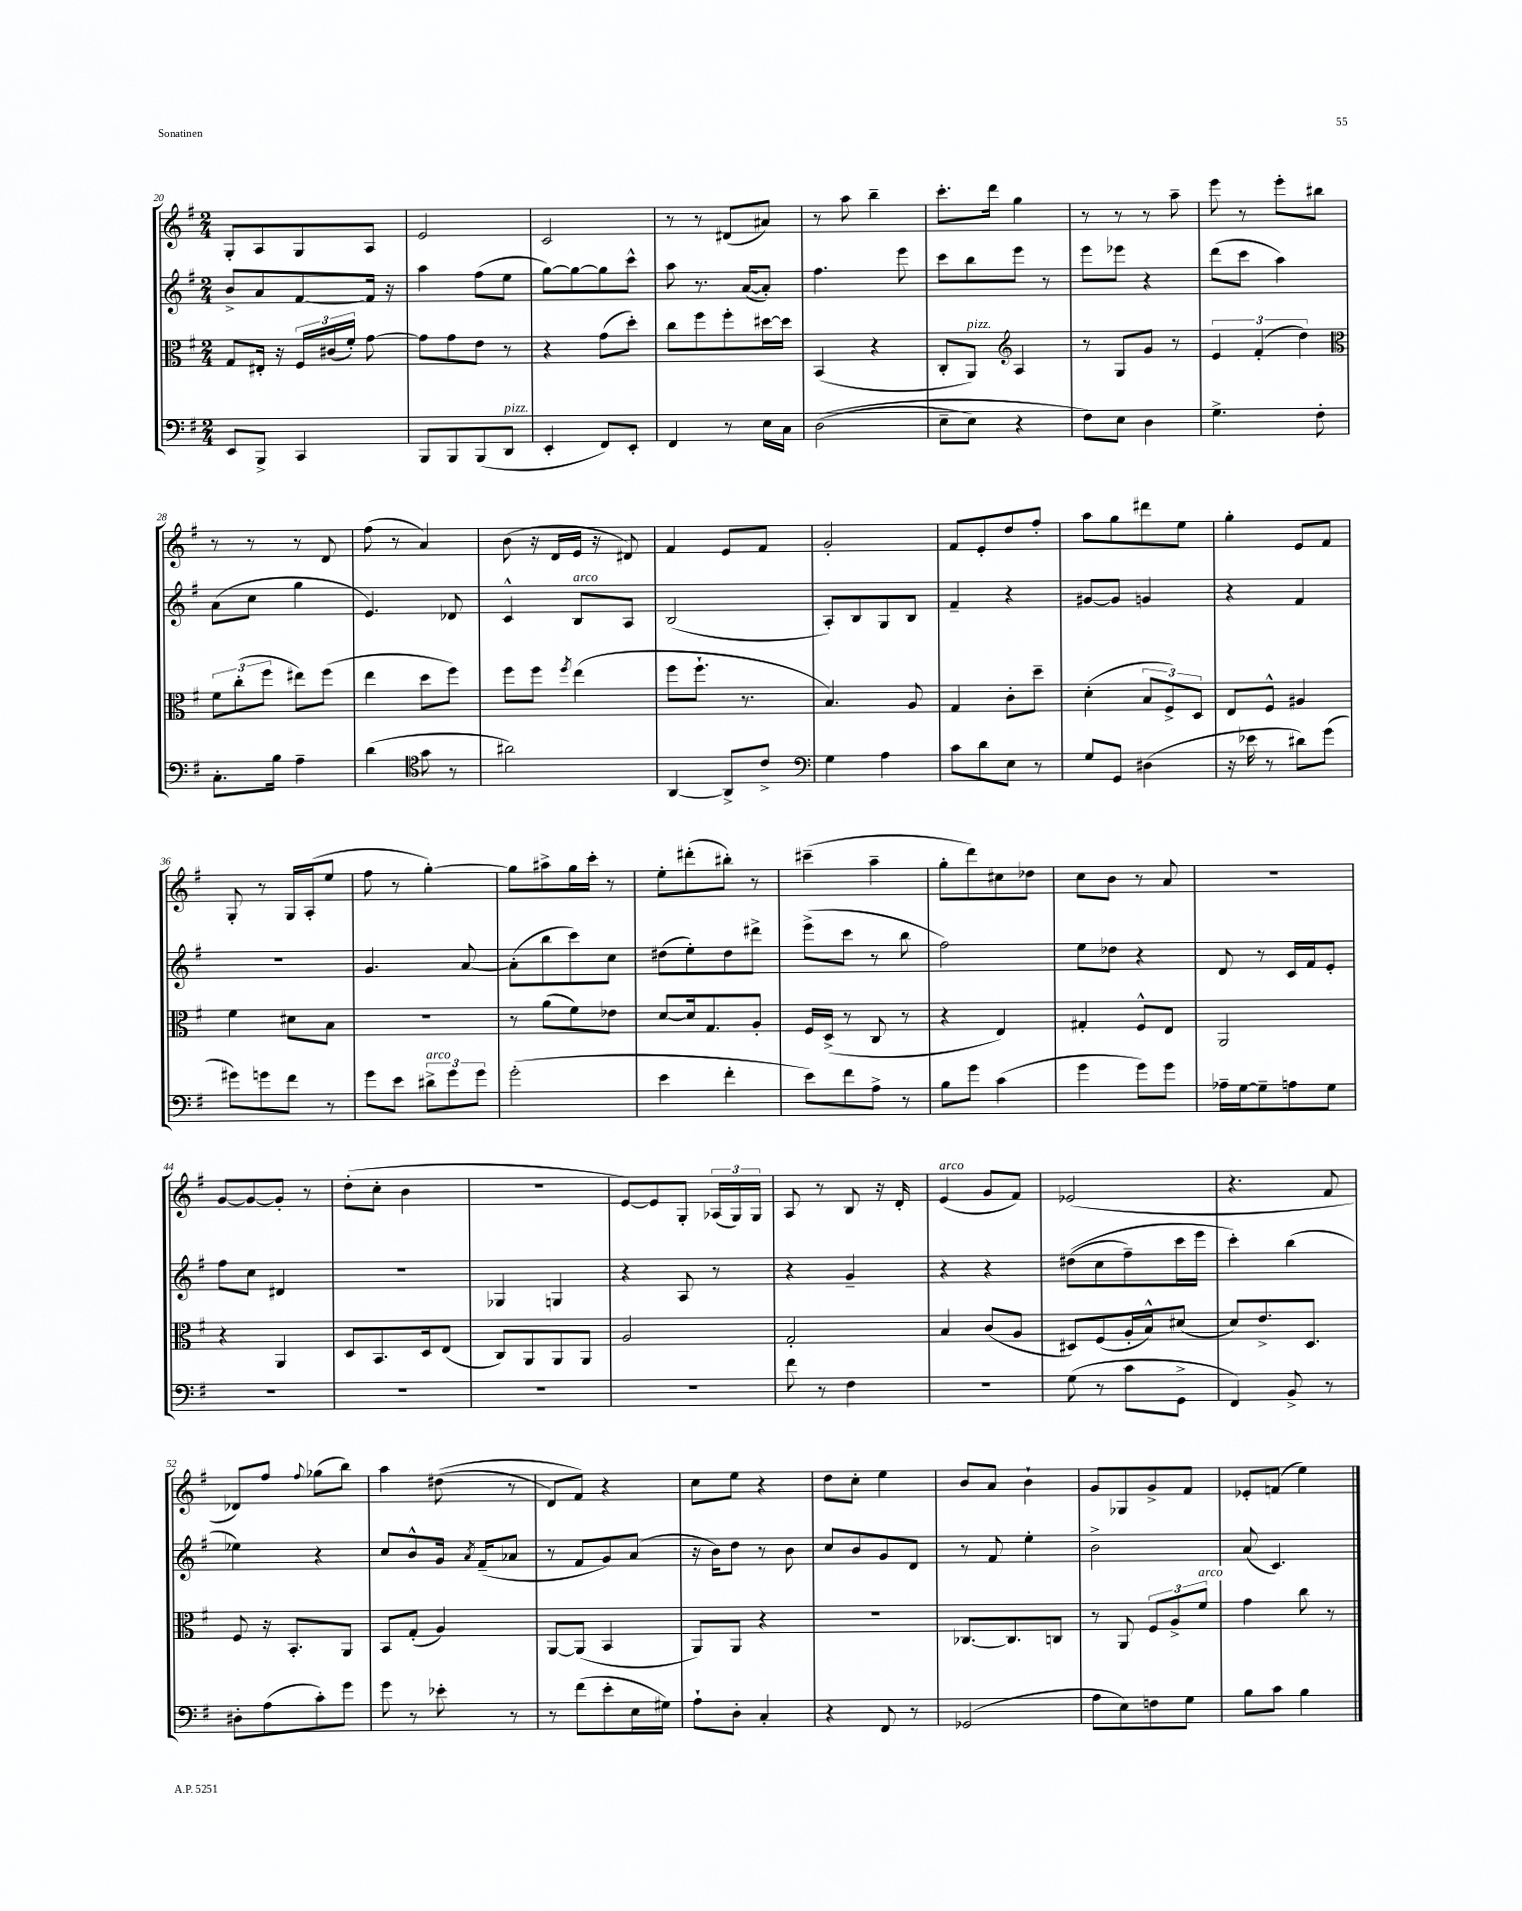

**kern	**kern	**kern	**kern
*staff4	*staff3	*staff2	*staff1
*clefF4	*clefC3	*clefG2	*clefG2
*k[f#]	*k[f#]	*k[f#]	*k[f#]
*M2/4	*M2/4	*M2/4	*M2/4
8EE	8G	8b^	8G'
8BBB^	16E#'	8a	8A
.	16r	.	.
4CC	24F#	[8f#	8G
.	(24c#	.	.
.	24f#')	.	.
.	[8g	16f#]	8A
.	.	16r	.
=	=	=	=
8BBB	8g]	4aa	2e
8BBB	8g	.	.
(8BBB	8e	(8ff#	.
8DD	8r	8ee	.
=	=	=	=
4EE'	4r	[8gg)	2c
.	.	8gg_	.
8FF#)	(8g	8gg]	.
8EE'	8dd')	8ccc^^	.
=	=	=	=
4FF#	8cc	8aa	8r
.	8ff#	8.r	8r
8r	8ff#'	.	(8d#
.	.	([16a	.
16E	[16dd#	8a'])	8a#)
16C	16dd#]	.	.
=	=	=	=
&((2D	(4BB	4.ff#	8r
.	.	.	8aa
.	4r	.	4bb~
.	.	8eee	.
=	=	=	=
8E~	8C'	8ccc	8.ccc'
8E)	8AA)	8bb	.
.	.	.	16ddd
*	*clefG2	*	*
4r	4A	8eee	4gg
.	.	8r	.
=	=	=	=
8F#&)	8r	8eee	8r
8E	8G	8eee-	8r
4D	8g	4r	8r
.	8r	.	8aa~
=	=	=	=
4.G^	6e	(8ddd	8eee
.	.	8ccc	8r
.	(6f#'	.	.
.	.	4aa)	8eee'
.	6dd)	.	.
8F#'	.	.	8bb#
=	=	=	=
*	*clefC3	*	*
8.C'	12f#	(8a	8r
.	(12cc'	.	.
.	.	8cc	8r
.	12ff#	.	.
16B	.	.	.
4A~	8ee#)	4gg	8r
.	(8ff#	.	8d
=	=	=	=
(4d	4ee	4.e)	(8ff#
.	.	.	8r
*clefC4	*	*	*
8g	8dd	.	4a)
8r	8ff#)	8d-	.
=	=	=	=
2a#)	8ff#	4c^^	(8b
.	8ff#	.	16r
.	.	.	16d
.	8qff#	.	.
.	(4ee	8B	16e
.	.	.	16r
.	.	8A	8d#)
=	=	=	=
[4AA	8ff#	(2B	4f#
.	8.ff#`	.	.
8AA^]	.	.	8e
.	8.r	.	.
8c^	.	.	8f#
=	=	=	=
*clefF4	*	*	*
4G	4.B)	8A')	2g'
.	.	8B	.
4A	.	8G	.
.	8A	8B	.
=	=	=	=
8c	4G	4f#~	8f#
8d	.	.	8e'
8E	8c'	4r	8dd
8r	8dd~	.	8ff#'
=	=	=	=
8G	(4d'	[8g#	8aa
8GG	.	8g#]	8gg
(4D#	12B	4g	8ddd#
.	12F#^)	.	.
.	.	.	8ee
.	12D	.	.
=	=	=	=
16r	8E	4r	4gg'
16e-	.	.	.
8r	8F#^^	.	.
8d#)	4A#	4f#	8e
(8g	.	.	8f#
=	=	=	=
8g#)	4f#	2r	8G'
8g	.	.	8r
8f#	8d#	.	16G
.	.	.	(16A'
8r	8B	.	8ee
=	=	=	=
8g	2r	4.g	8ff#
8e	.	.	8r
12d#^	.	.	[4gg')
12g	.	.	.
.	.	[8a	.
12g	.	.	.
=	=	=	=
(2g'	8r	(8a']	8gg]
.	(8a	8bb	8aa#^
.	8f#)	8ccc)	16gg
.	.	.	16ccc'
.	8e-	8cc	8r
=	=	=	=
4e	[8d	(8dd#	8ee'
.	16d]	8ee')	(8ddd#'
.	8.G	.	.
4f#'	.	8dd#	8bb#')
.	8A'	8ddd#^	8r
=	=	=	=
8e)	16F#	(8eee^	(4ccc#~
.	(16D^	.	.
8f#	8r	8ccc	.
8A^	8C	8r	4aa~
8r	8r	8bb	.
=	=	=	=
8B	4r	2ff#)	8gg'
8g	.	.	8ddd)
(4c	4E)	.	8cc#
.	.	.	8dd-
=	=	=	=
4g	4G#'	8ee	8cc
.	.	8dd-	8b
8g)	8F#^^	4r	8r
8g	8E	.	8a
=	=	=	=
16A-~	2AA	8d	2r
[16G	.	.	.
8G~]	.	8r	.
8A	.	16c	.
.	.	16f#	.
8G	.	8e'	.
=	=	=	=
2r	4r	8ff#	[8g
.	.	8cc	8g_
.	4AA	4d#	8g']
.	.	.	8r
=	=	=	=
2r	8D	2r	(8dd'
.	8.BB	.	8cc'
.	.	.	4b
.	16D	.	.
.	(8E	.	.
=	=	=	=
2r	8C)	4G-	2r
.	8AA	.	.
.	8AA	4G	.
.	8AA	.	.
=	=	=	=
2r	2A	4r	[8e)
.	.	.	8e]
.	.	8A	8G'
.	.	8r	(24A-
.	.	.	24G)
.	.	.	24G
=	=	=	=
8f#	2G'	4r	8A
8r	.	.	8r
4F#	.	4g~	8B
.	.	.	16r
.	.	.	16d'
=	=	=	=
2r	4B	4r	(4e
.	(8c	4r	8g
.	8A	.	8f#)
=	=	=	=
(8G	8D#)	&((8dd#	(2e-
8r	(8F#	8cc	.
8c	16A'	8ff#~)	.
.	16B^^)	.	.
8GG^	(8d#	16ccc	.
.	.	16eee	.
=	=	=	=
4FF#)	8d)	4ccc'&)	4.r
.	8.e^	.	.
8BB^	.	(4bb	.
.	8.D	.	.
8r	.	.	8f#
=	=	=	=
8D#'	8F#	4ee-)	8d-)
(8A	16r	.	8ff#
.	8.BB'	.	.
.	.	.	8qqff#
8c')	.	4r	(8gg-
8g	8AA	.	8bb)
=	=	=	=
8g	8BB	8cc	4aa
8r	(8G'	8b^^	.
8e-'	4A)	16g	&((8dd#
.	.	8qa	.
.	.	(16f#~	.
8r	.	8a-	8r
=	=	=	=
8r	[8AA	8r	8d)
(8f#	(8AA]	8f#	8f#&)
8e'	4BB	8g)	4r
16E	.	(8a	.
16G#)	.	.	.
=	=	=	=
8A`	8AA)	16r	8cc
.	.	16b)	.
8D'	8AA	8dd	8ee
4C'	4r	8r	4r
.	.	8b	.
=	=	=	=
4r	2r	8cc	8dd
.	.	8b	8cc'
8FF#	.	8g	4ee
8r	.	8d	.
=	=	=	=
(2GG-	[8.C-	8r	8b
.	.	8f#	8a
.	8.C-]	.	.
.	.	4ee'	4b`
.	8C	.	.
=	=	=	=
8A	8r	2b^	8g
8E)	8AA	.	8G-
8F	12F#	.	8g^
.	12A^	.	.
8G	.	.	8f#
.	12f#	.	.
=	=	=	=
8B	4g	(8a	8e-'
8c	.	4.c)	(8f
4B	8cc	.	4ee)
.	8r	.	.
==	==	==	==
*-	*-	*-	*-
